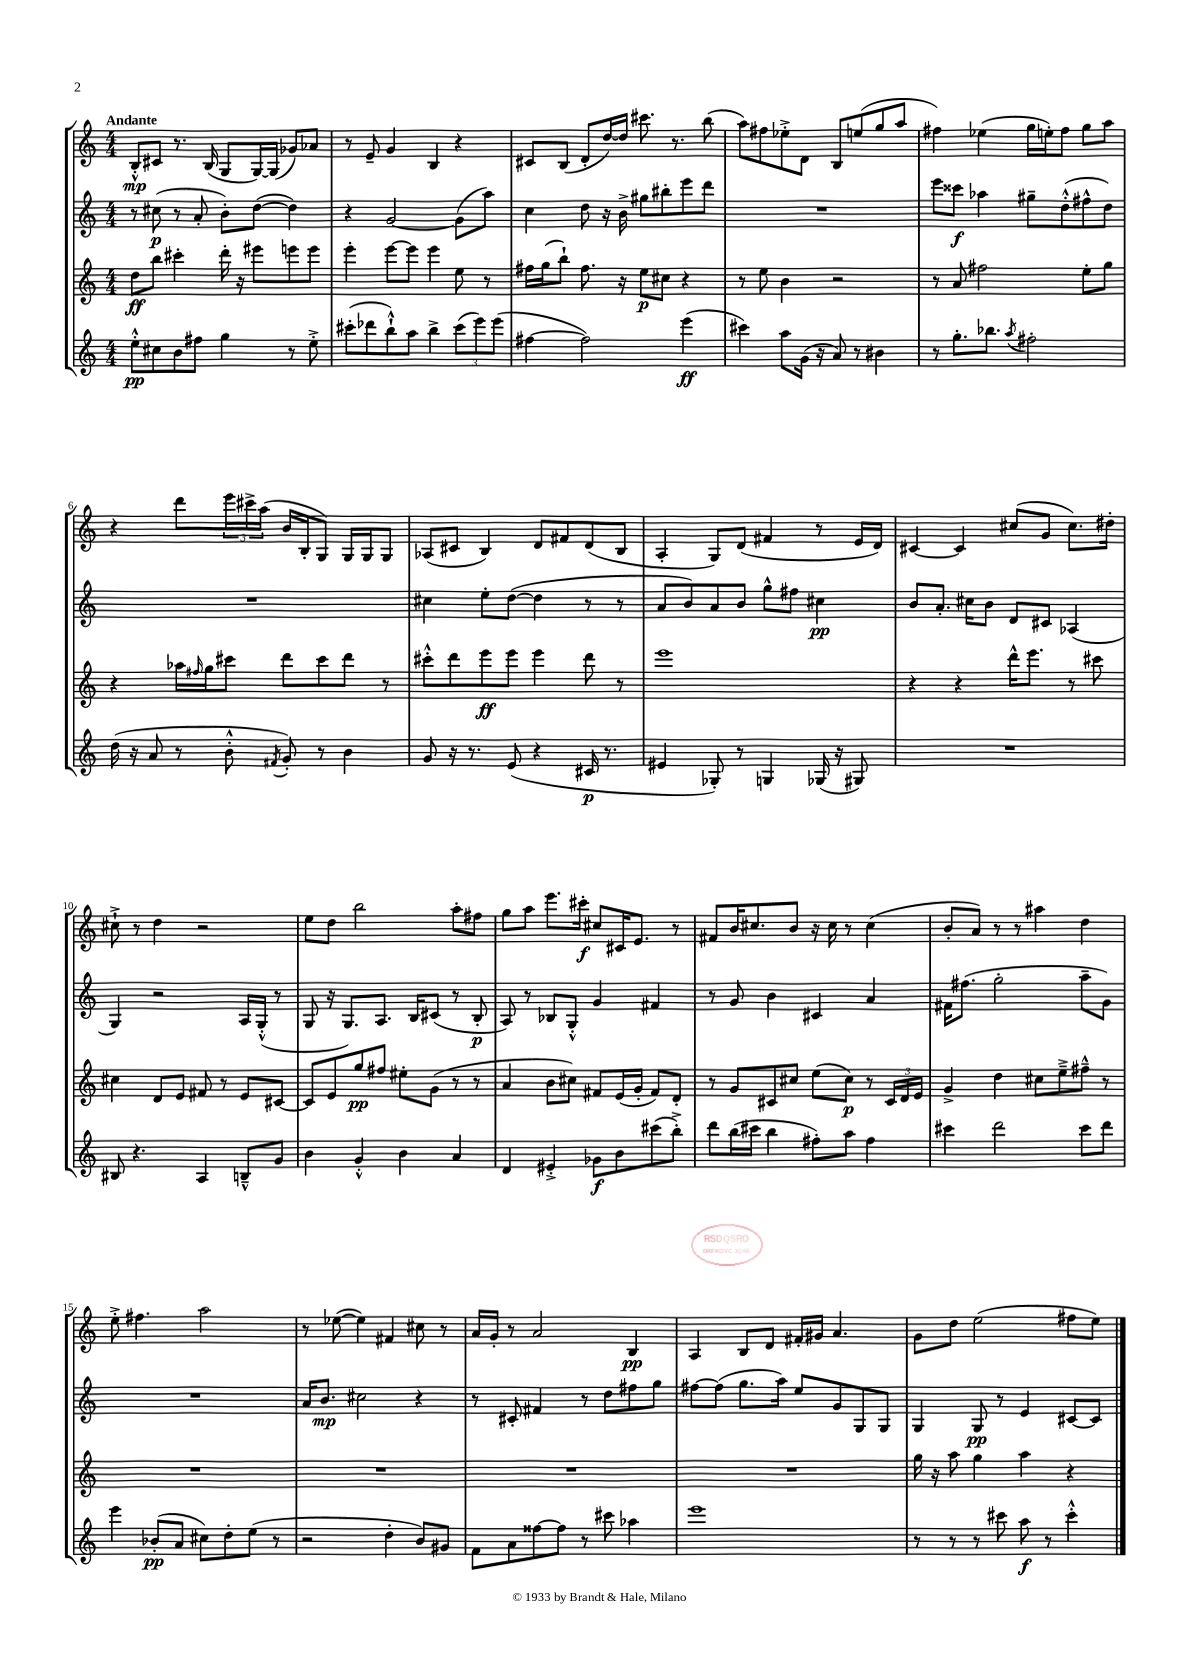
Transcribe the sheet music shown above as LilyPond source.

<<
\new StaffGroup <<
\new Staff = "s0" {
    \clef treble \key c \major \numericTimeSignature \time 4/4 \tempo "Andante"
    b8-.-^\mp cis'8 r8. b16( g8 g16~) g16( ges'8) aes'8 |
    r8 e'8-- g'4 b4 r4 |
    cis'8 b8( d'8-. d''16~) d''16 cis'''8. r8. b''8( |
    a''8) fis''8 ees''8-.-> d'8 b8 e''8( g''8 a''8 |
    fis''4) ees''4( g''16 e''16-.) fis''8 g''8 a''8 |
    r4 d'''8 \tuplet 3/2 { e'''16 cis'''16-> a''16( } b'16 b16-. g8) g16 g16 g8 |
    aes8( cis'8 b4) d'8 fis'8 d'8( b8 |
    a4-. g8) d'8( fis'4 r8 e'16 d'16) |
    cis'4~ cis'4 cis''8( g'8 cis''8.) dis''16-. |
    cis''8-!-> r8 d''4 r2 |
    e''8 d''8 b''2 a''8-. fis''8 |
    g''8 a''8 e'''8. cis'''16-.\f cis''8 cis'16 e'8. r8 |
    fis'8 b'16 cis''8. b'8 r16 cis''16 r8 cis''4( |
    b'8-. a'8) r8 r8 ais''4 d''4 |
    e''8-.-> fis''4. a''2 |
    r8 ees''8~( ees''4) fis'4 cis''8 r8 |
    a'16 g'16-. r8 a'2 b4\pp |
    a4 b8 d'8 fis'16-. gis'16 a'4. |
    g'8 d''8 e''2( fis''8 e''8) \bar "|." |
}
\new Staff = "s1" {
    \clef treble \key c \major \numericTimeSignature \time 4/4
    r8 cis''8\p( r8 a'8-. b'8-.) d''8~( d''4) |
    r4 g'2~ g'8( a''8) |
    c''4 d''8 r16 b'16-> gis''8 bis''8-. e'''8 d'''8 |
    R1 |
    e'''8 cisis'''8\f aes''4 gis''8-- d''8-.-^( fis''8-^ d''8) |
    R1 |
    cis''4 e''8-. d''8~( d''4 r8 r8 |
    a'8 b'8) a'8 b'8 g''8-^ fis''8 cis''4\pp |
    b'8 a'8.-. cis''16 b'8 d'8 cis'8 aes4( |
    g4) r2 a16 g16-.-^( r8 |
    g8 r16 g8.) a8. b16 cis'8( r8 b8-.\p |
    a8) r8 bes8 g8-.-^ g'4 fis'4 |
    r8 g'8 b'4 cis'4 a'4 |
    fis'16 fis''8.( g''2-. a''8-- g'8) |
    R1 |
    a'16 b'8.\mp cis''2 r4 |
    r8 cis'8-. fis'4 r8 d''8 fis''8 g''8 |
    fis''8~ fis''8( g''8. a''16) e''8 g'8 g8 g8 |
    g4 g8\pp r8 e'4 cis'8~ cis'8 \bar "|." |
}
\new Staff = "s2" {
    \clef treble \key c \major \numericTimeSignature \time 4/4
    d''8\ff b''8 cis'''4-. d'''16-. r16 eis'''8 e'''8 e'''8 |
    e'''4-. e'''8~ e'''8 e'''4 e''8 r8 |
    fis''16 g''16( b''8-!) fis''8. r16 e''8\p cis''8 r4 |
    r8 e''8 b'4 r2 |
    r8 a'8 fis''2 e''8-. g''8 |
    r4 aes''16 \grace { fis''16 } g''16 cis'''8 d'''8 cis'''8 d'''8 r8 |
    cis'''8-.-^ d'''8 e'''8\ff e'''8 e'''4 d'''8 r8 |
    e'''1 |
    r4 r4 d'''16-^ e'''8. r8 cis'''8 |
    cis''4 d'8 e'8 fis'8 r8 e'8 cis'8~ |
    cis'8 e'8 g''8\pp fis''8 eis''8-. g'8( r8 r8 |
    a'4 b'8 cis''8) fis'8 e'16( g'16-. fis'8) d'8-. |
    r8 g'8 cis'8 cis''8 e''8( cis''8\p) r8 \tuplet 3/2 { cis'16 d'16 e'16 } |
    g'4-> d''4 cis''8 e''8---> fis''8---^ r8 |
    R1 |
    R1 |
    R1 |
    R1 |
    g''16 r16 a''8 g''4 a''4 r4 \bar "|." |
}
\new Staff = "s3" {
    \clef treble \key c \major \numericTimeSignature \time 4/4
    e''8-.-^\pp cis''8 b'8 fis''8 g''4 r8 e''8-.-> |
    cis'''8-.( des'''8 b''8-!-^) a''8 b''4-> \tuplet 3/2 { cis'''8( e'''8) e'''8( } |
    fis''4~ fis''2) e'''4\ff( |
    cis'''4) a''8 g'16( r16 a'8) r8 bis'4 |
    r8 g''8.-. bes''8. \acciaccatura { a''8 } fis''2-. |
    d''16( r16 a'8 r8 b'8-.-^ \acciaccatura { fis'8 } g'8-.) r8 b'4 |
    g'8 r16 r8. e'8( r4 cis'16\p r8. |
    eis'4 ges8-.) r8 g4 ges16( r16 gis8) |
    R1 |
    bis8 r4. a4 b8---^ g'8 |
    b'4 g'4-.-^ b'4 a'4 |
    d'4 eis'4-.-> ges'8\f b'8 cis'''8( b''8-.->) |
    d'''8 b''16( cis'''16 b''4 fis''8-.) a''8 fis''4 |
    cis'''4 d'''2 cis'''8 d'''8 |
    e'''4 bes'8-.\pp( a'8 cis''8) d''8-. e''8( r8 |
    r2 d''4-. b'8) gis'8 |
    f'8 a'8 fisis''8~ fisis''8 r8 cis'''8 aes''4 |
    e'''1 |
    r8 r8 r8 cis'''8 a''8\f r8 cis'''4-.-^ \bar "|." |
}
>>
>>
